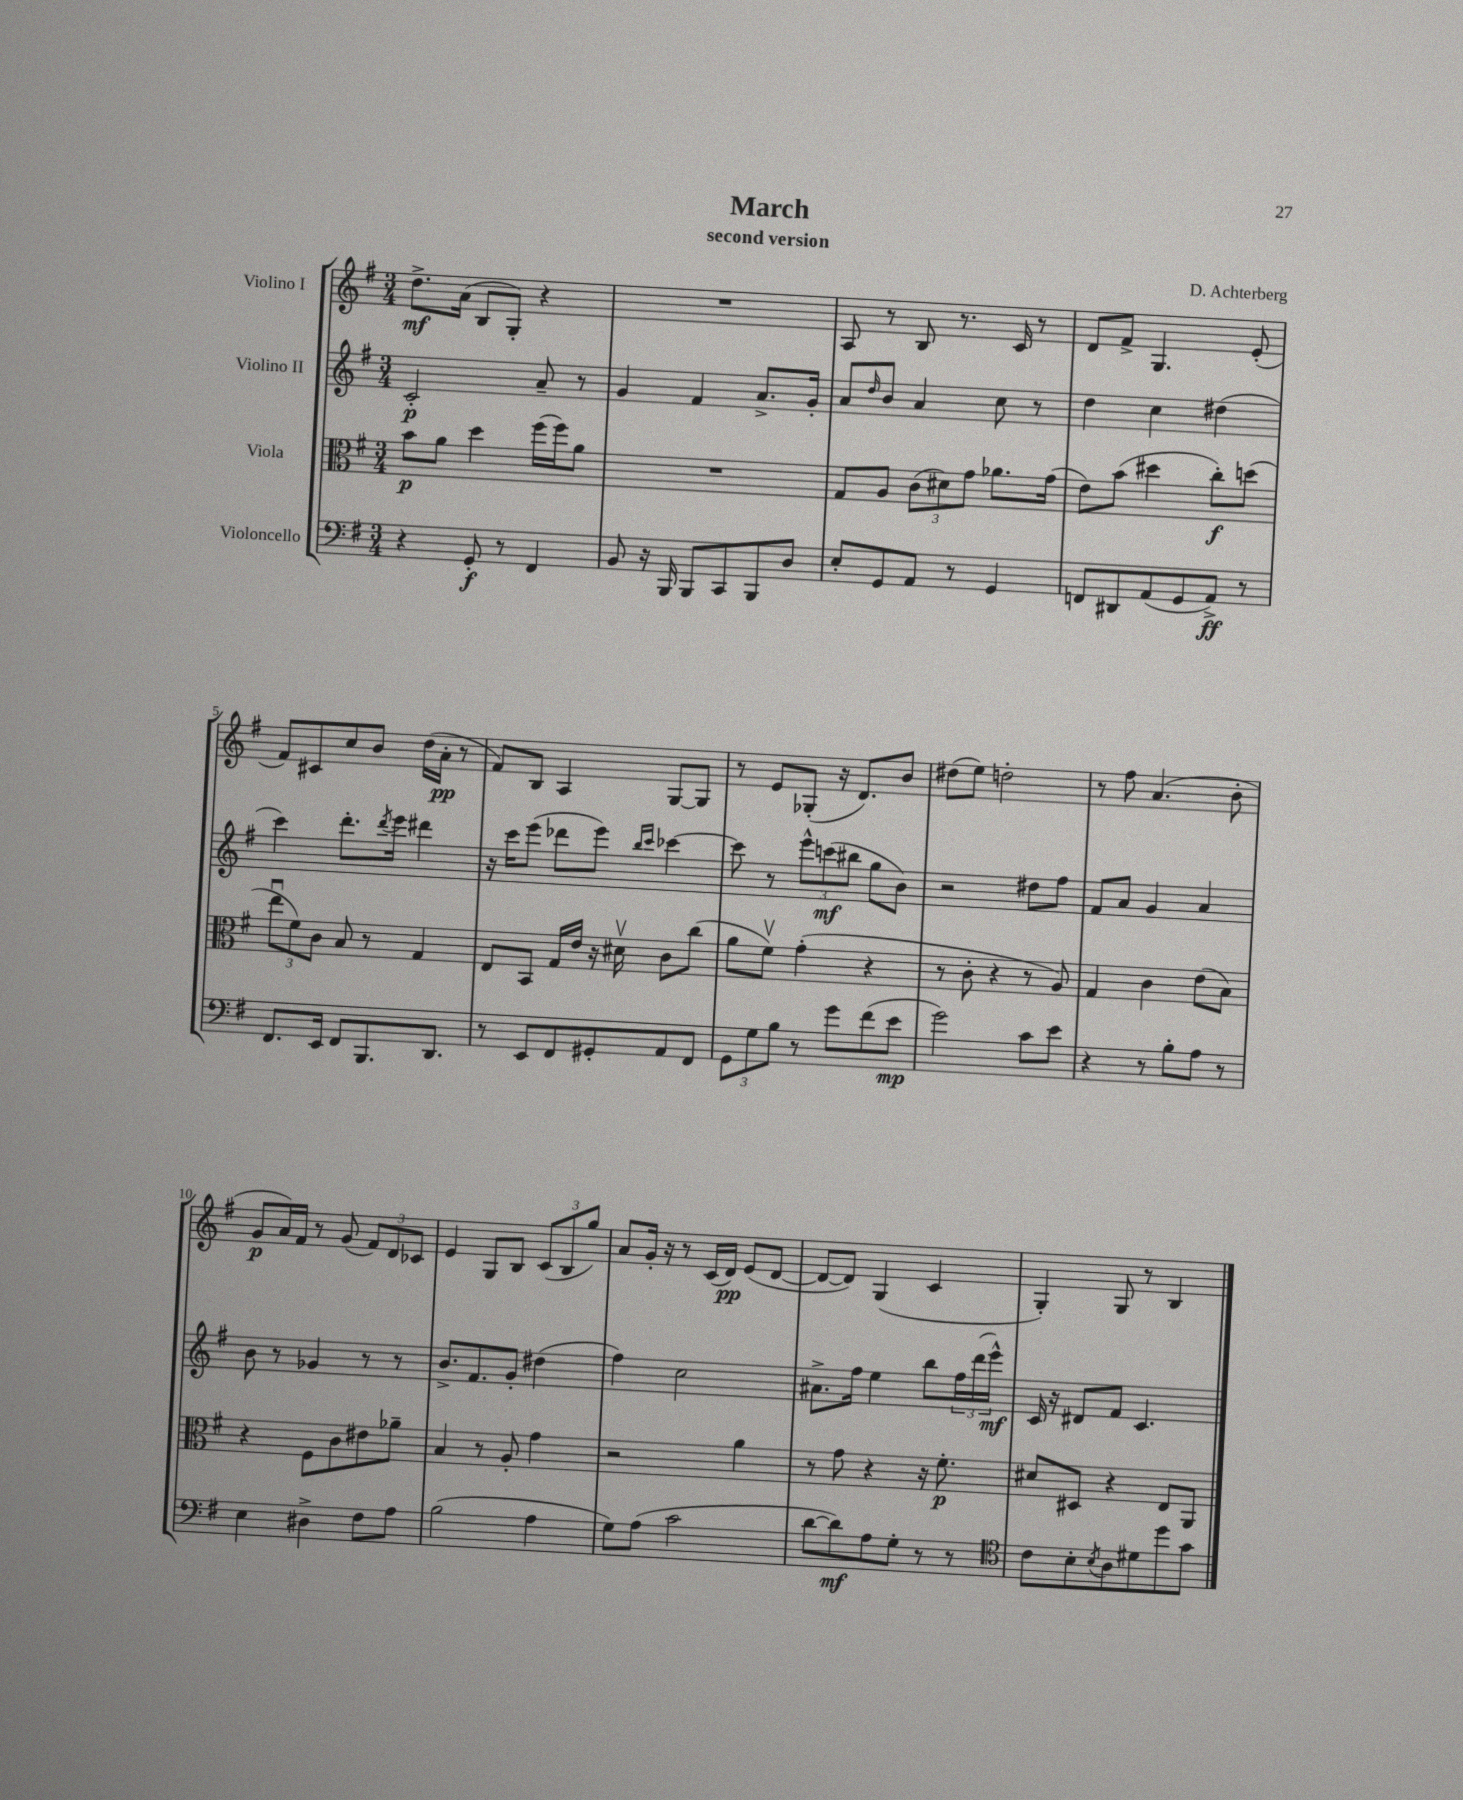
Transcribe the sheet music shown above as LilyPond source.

\header { title = "March" composer = "D. Achterberg" subtitle = "second version" }
<<
\new StaffGroup <<
\new Staff = "s0" \with { instrumentName = "Violino I" } {
    \clef treble \key g \major \numericTimeSignature \time 3/4
    d''8.->\mf a'16( b8 g8-.) r4 |
    R2. |
    a8 r8 b8 r8. c'16 r8 |
    d'8 fis'8-> g4. e'8-.( |
    fis'8) cis'8 c''8 b'8 d''16( a'16-.\pp r8 |
    fis'8) b8 a4 g8~ g8 |
    r8 e'8 ges8-.( r16 d'8.) b'8 |
    dis''8( e''8) d''2-. |
    r8 fis''8 a'4.( b'8-. |
    g'8\p a'16) fis'16 r8 g'8( \tuplet 3/2 { fis'8) d'8 ces'8 } |
    e'4 g8 b8 \tuplet 3/2 { c'8( b8 g''8) } |
    a'8 g'16-. r16 r8 c'16( d'16\pp) e'8( d'8~ |
    d'8~ d'8) g4( c'4 |
    g4-.) g8 r8 b4 \bar "|." |
}
\new Staff = "s1" \with { instrumentName = "Violino II" } {
    \clef treble \key g \major \numericTimeSignature \time 3/4
    c'2-.\p a'8-- r8 |
    g'4 fis'4 a'8.-> g'16-. |
    a'8 \grace { d''16 } b'8 a'4 c''8 r8 |
    d''4 c''4 dis''4( |
    c'''4) d'''8.-. \acciaccatura { d'''8 } e'''16 dis'''4 |
    r16 c'''16 e'''8( des'''8 e'''8) \grace { b''16 c'''16 } ces'''4~ |
    ces'''8 r8 \tuplet 3/2 { e'''8-^ c'''8\mf( bis''8 } g''8 b'8) |
    r2 dis''8 fis''8 |
    fis'8 a'8 g'4 a'4 |
    b'8 r8 ges'4 r8 r8 |
    b'8.-> fis'8. g'8-. dis''4( |
    fis''4) c''2 |
    ais'8.-> fis''16 e''4 b''8 \tuplet 3/2 { fis''16 d'''16( e'''16-^\mf) } |
    c'16 r16 dis'8 fis'8 c'4. \bar "|." |
}
\new Staff = "s2" \with { instrumentName = "Viola" } {
    \clef alto \key g \major \numericTimeSignature \time 3/4
    b'8\p a'8 d''4 fis''16( fis''16) a'8 |
    R2. |
    g8 a8 \tuplet 3/2 { c'8( dis'8) g'8 } aes'8. g'16( |
    e'8) b'8( dis''4 c''8-.\f) d''8( |
    \tuplet 3/2 { e''8\downbow fis'8) c'8 } b8 r8 g4 |
    e8 b,8 g16 e'16 r16 dis'16\upbow c'8 c''8( |
    a'8 fis'8\upbow) g'4-.( r4 |
    r8 c'8-. r4 r8 a8) |
    g4 c'4 e'8( b8) |
    r4 fis8 c'8 eis'8 aes'8-- |
    b4 r8 a8-. g'4 |
    r2 a'4 |
    r8 g'8 r4 r16 fis'8.-.\p |
    dis'8 dis8 r4 e8 a,8 \bar "|." |
}
\new Staff = "s3" \with { instrumentName = "Violoncello" } {
    \clef bass \key g \major \numericTimeSignature \time 3/4
    r4 g,8-.\f r8 fis,4 |
    b,8 r16 b,,16 b,,8 c,8 b,,8 d8 |
    e8-. g,8 a,8 r8 g,4 |
    f,8 dis,8 a,8( g,8 a,8->\ff) r8 |
    fis,8. e,16 fis,8 b,,8. d,8. |
    r8 e,8 fis,8 gis,8-. a,8 fis,8 |
    \tuplet 3/2 { g,8 g8 b8 } r8 g'8 fis'8( e'8\mp |
    g'2) c'8 e'8 |
    r4 r8 b8-. a8 r8 |
    e4 dis4-> fis8 a8 |
    b2( a4 |
    g8) a8( c'2 |
    d'8~ d'8\mf) a8 g8-. r8 r8 |
    \clef tenor c'8 b8-. \acciaccatura { b8 } a8 dis'8 d''8 g'8 \bar "|." |
}
>>
>>
